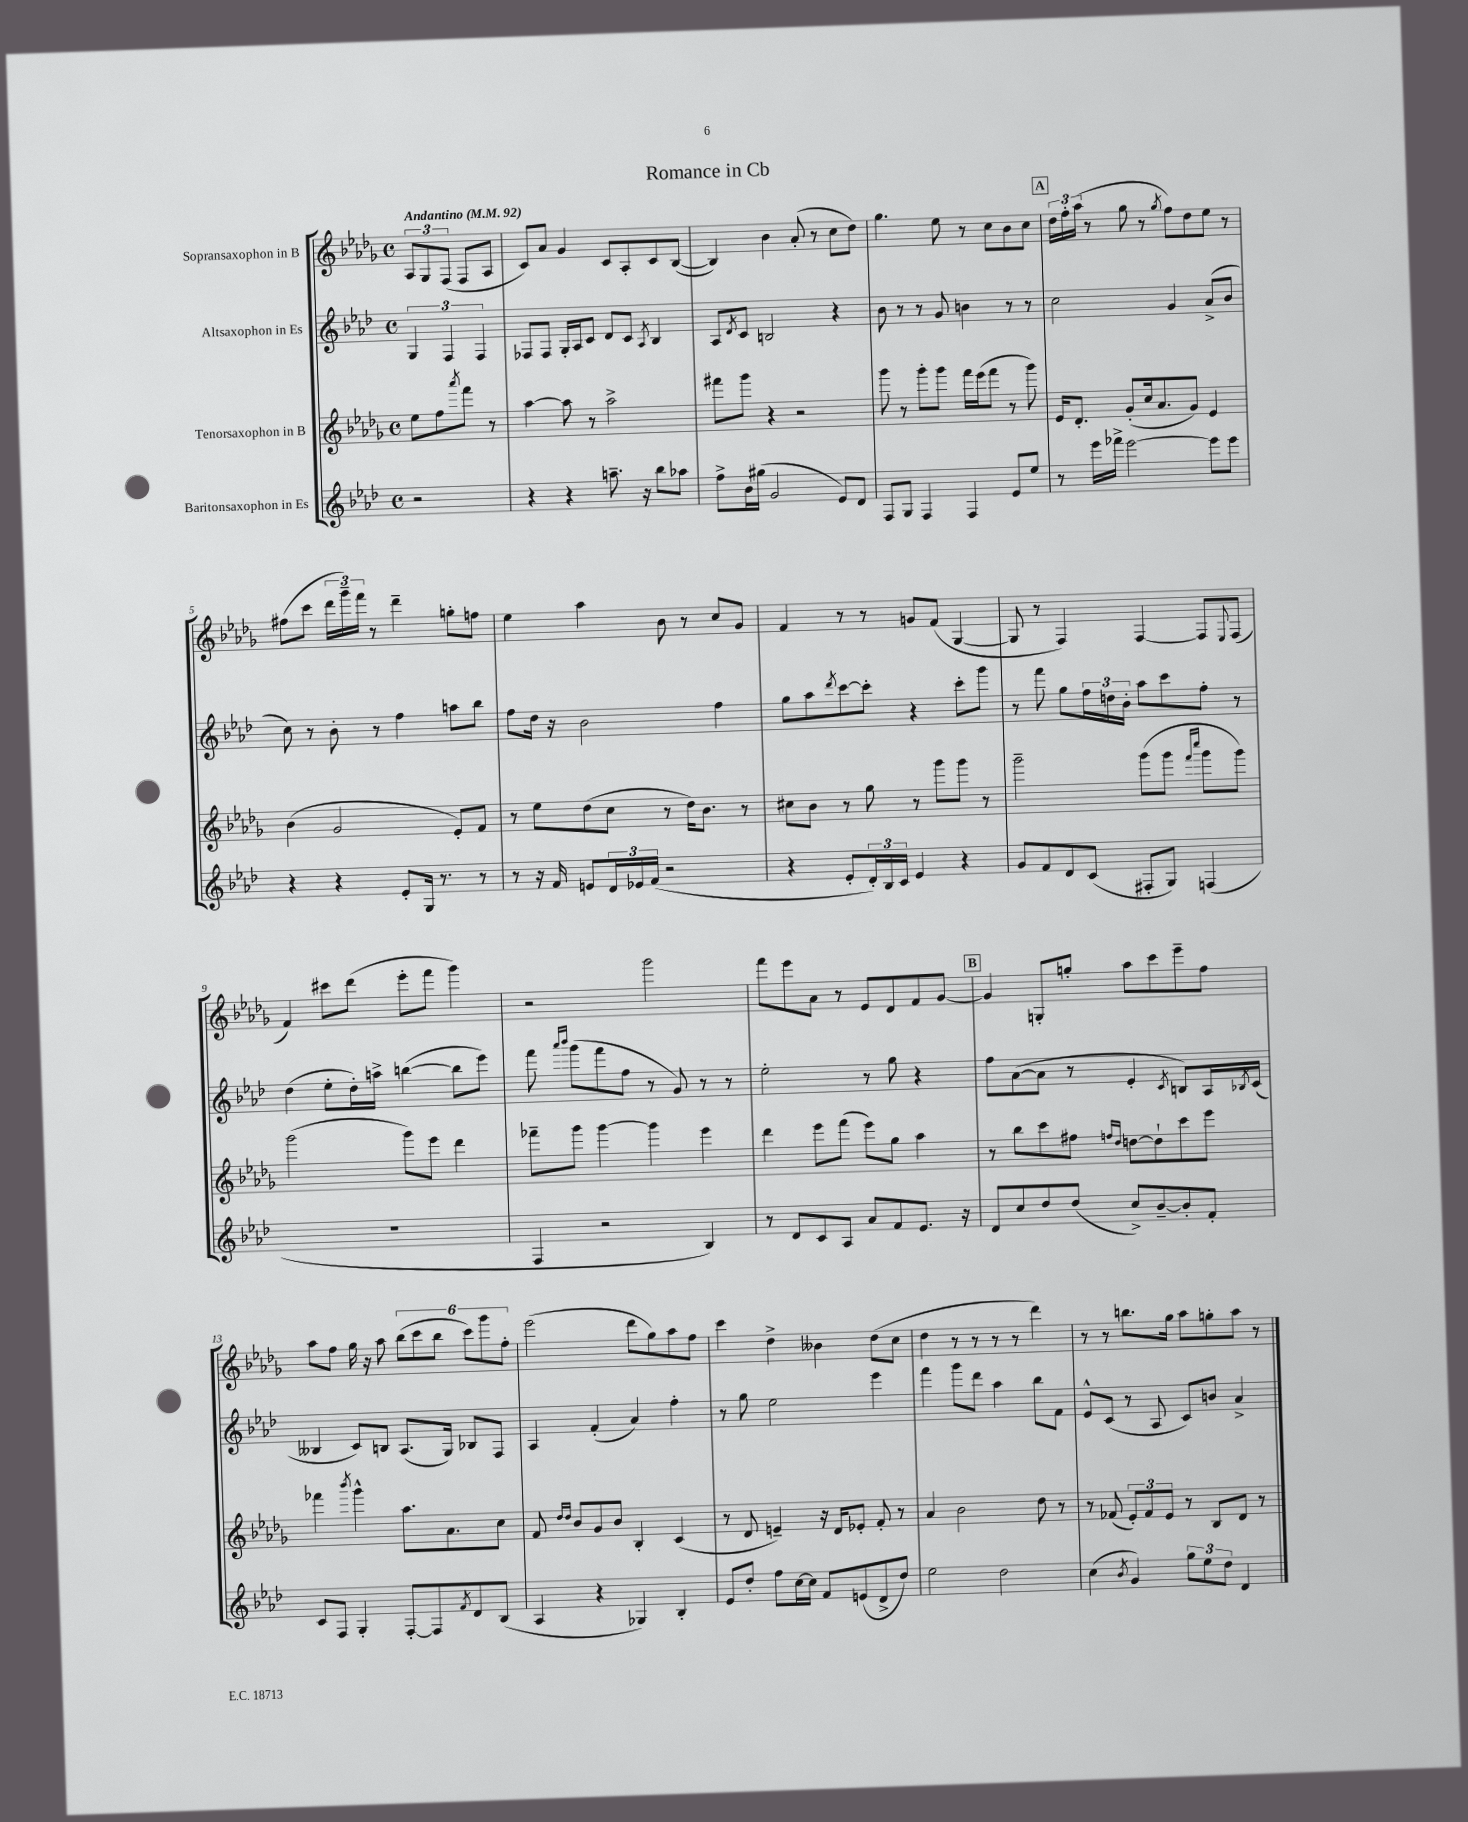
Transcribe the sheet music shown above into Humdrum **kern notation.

**kern	**kern	**kern	**kern
*part4	*part3	*part2	*part1
*staff4	*staff3	*staff2	*staff1
*I"Baritonsaxophon in Es	*I"Tenorsaxophon in B	*I"Altsaxophon in Es	*I"Sopransaxophon in B
*clefG2	*clefG2	*clefG2	*clefG2
*k[b-e-a-d-]	*k[b-e-a-d-g-]	*k[b-e-a-d-]	*k[b-e-a-d-g-]
*M4/4	*M4/4	*M4/4	*M4/4
*met(c)	*met(c)	*met(c)	*met(c)
*MM92	*MM92	*MM92	*MM92
=	=	=	=
!	!	!	!LO:TX:a:B:t=Andantino
2r	8ee-\L	6G/	12A-/L
.	.	.	12G-/
.	8ff\	.	.
.	.	6F/	(12F/J
.	8qaaa-/	.	.
.	8fff\J	.	8F/L
.	.	6F/	.
.	8r	.	8A-/J
=1	=1	=1	=1
4r	[4aa-\	8F-X/L	8c/L)
.	.	8F-/J	8a-/J
4r	8aa-\]	16G'/LL	4g-/
.	.	16A-/J	.
.	8r	8c/J	.
8.aan~\	2aa-^\	8d-/L	8c/L
.	.	8c/J	8A-'/
16r	.	.	.
.	.	8qA-/	.
8bb-\L	.	4B-/	8c/
8aa-X\J	.	.	([8B-/J
=2	=2	=2	=2
8ff^\L	8fff#X\L	8A-/L	4B-/])
.	.	8qd-/	.
16b-\L	8ggg-\J	8c/J	.
(16gg#X\JJ	.	.	.
2g/	4r	2Bn/	4b-\
.	2r	.	(8a-'/
.	.	.	8r
8e-/L)	.	4r	8cc\L
8d-/J	.	.	8dd-\J)
=3	=3	=3	=3
8F/L	8ggg-\	8b-\	4.gg-\
8G/J	8r	8r	.
4F/	8ggg-'\L	8r	.
.	8ggg-\J	8g/	8ee-\
4F/	16fff\LL	4bn\	8r
.	(16eee-\J	.	.
.	8fff\J	.	8cc\L
8e-/L	8r	8r	8b-\
8ee-/J	8ggg-\)	8r	8cc\J
!!LO:REH:place=s1:t=A
=4	=4	=4	=4
8r	16e-/KL	2cc\	24dd-\LL
.	.	.	24ff'\
.	8.d-'/J	.	.
.	.	.	(24aa-\JJ
16eee-\LL	.	.	8r
16fff-X^\JJ	.	.	.
[2eee-\	(8g-'/L	.	8gg-\
.	16cc/k	.	8r
.	8.a-/	.	.
.	.	.	8qgg-/
.	.	4g/	8ff\L)
.	8g-/J)	.	8dd-\
8eee-\L]	4e-/	(8a-^/L	8ee-\J
8eee-\J	.	8b-/J	8r
!!LO:LB:g=z
=5	=5	=5	=5
4r	(4b-\	8cc\)	(8ff#X\L
.	.	8r	8ccc\J
4r	2g-/	8b-'\	24ddd-\LL
.	.	.	24ggg-~\)
.	.	.	24fff\JJ
.	.	8r	8r
8e-'/L	.	4ff\	4ddd-~\
16G/Jk	.	.	.
8.r	.	.	.
.	8e-'/L)	8aan\L	8ggn'\L
8r	8f/J	8bb-\J	8ffn\J
=6	=6	=6	=6
8r	8r	8ff\L	4ee-\
16r	8ee-\L	16dd-\Jk	.
16f/	.	16r	.
8en/L	(8dd-\	2b-\	4aa-\
24d-/L	8cc\J	.	.
24e-X/	.	.	.
(24f/JJ	.	.	.
2r	8r	.	8b-\
.	16dd-\KL)	.	8r
.	8.b-\J	.	.
.	.	4ff\	8cc/L
.	8r	.	8g-/J
=7	=7	=7	=7
4r	8cc#X\L	8gg\L	4f/
.	8b-\J	8aa-\	.
.	.	8qddd-/	.
8e-'/L	8r	[8ccc\	8r
24d-'/L)	8gg-\	8ccc'\J]	8r
24B-/	.	.	.
24c/JJ	.	.	.
4e-/	8r	4r	8gn/L
.	8ggg-\L	.	(8f/J
4r	8ggg-\J	8ccc'\L	[4G-/
.	8r	8ggg\J	.
=8	=8	=8	=8
8g/L	2ggg-~\	8r	8G-/]
8f/	.	8fff\	8r
8d-/	.	8gg\L	4F/)
(8c/J	.	24ff\L	.
.	.	24ddn\	.
.	.	24b-'\JJ	.
8F#X'/L	(8ggg-\L	8aa-\L	[4F/
8G/J)	8ggg-\J	8ccc\	.
.	16qqfff/LL	.	.
.	16qqcccc/JJ	.	.
(4Fn/	8ggg-\L	8ff'\J	8F/L]
.	.	.	8qqE-/
.	8ggg-\J)	8r	(8F/J
!!LO:LB:g=z
=9	=9	=9	=9
1r	(2ggg-\	(4dd-\	4f/)
.	.	8ee-'\L	8ccc#X\L
.	.	16dd-'\L)	(8ddd-\J
.	.	16aan^\JJ	.
.	8ggg-\L)	([4bbn\	8eee-'\L
.	8eee-\J	.	8fff\J
.	4ddd-\	8bb\L]	4ggg-\)
.	.	8eee-\J)	.
=10	=10	=10	=10
4F/	8fff-X~\L	8fff\	2r
.	.	16qqaaa-/LL	.
.	.	16qqbbb-/JJ	.
.	8ggg-\J	(8ggg\L	.
2r	[4ggg-\	8fff\	.
.	.	8ff\J	.
.	4ggg-\]	8r	2ggg-\
.	.	8g/)	.
4B-/)	4eee-\	8r	.
.	.	8r	.
=11	=11	=11	=11
8r	4ddd-\	2ee-'\	8fff\L
8d-/L	.	.	8eee-\
8c/	8eee-\L	.	8a-\J
8A-/J	(8fff\J	.	8r
8a-/L	8eee-\L)	8r	8e-/L
8f/	8gg-\J	8gg\	8d-/
8.e-/J	4aa-\	4r	8f/
.	.	.	[8g-/J
16r	.	.	.
!!LO:REH:place=s1:t=B
=12	=12	=12	=12
8d-/L	8r	8ff\L	4g-/]
8cc/	8bb-\L	([8a-\	.
8dd-/	8ccc\	8a-\J]	8Gn'/L
(8dd-/J	8ff#X\J	8r	8ggn'/J
.	16qqffn/LL	.	.
.	16qqdd-/JJ	.	.
8cc^/L)	[8ddn\L	4e-'/	8aa-\L
[8b-~/	8dd`\]	.	8ccc\
.	.	8qc/	.
8b-'/]	8ccc\	8Bn/L)	8eee-~\
8f'/J	8eee-\J	16A-/L	8ff\J
.	.	8qB-X/	.
.	.	(16c/JJ	.
!!LO:LB:g=z
=13	=13	=13	=13
8c/L	4fff-X\	4B--X/	8aa-\L
8F/J	.	.	8ff\J
.	8qbbb-/	.	.
4G'/	4ggg-^^\	8c/L)	16gg-\
.	.	.	16r
.	.	8Bn/J	8aa-\
[8F'/L	8.aa-\L	(8.A-/L	(12bb-\L
.	.	.	12ccc\
8F/]	.	.	.
.	.	.	12bb-\J
.	8.a-\	16G/Jk)	.
8qf/	.	.	.
8d-/	.	8B-X/L	12ccc\L)
.	.	.	12ggg-\
(8B-/J	8cc\J	8F/J	.
.	.	.	12ff'\J
=14	=14	=14	=14
4A-/	8f/	4A-/	(2eee-\
.	16qqdd-/LL	.	.
.	16qqdd-/JJ	.	.
.	8b-/L	.	.
4r	8g-/	(4f'/	.
.	8b-/J	.	.
4G-X/)	4B-'/	4a-/)	8ddd-\L
.	.	.	8gg-\)
4B-'/	(4c/	4ff'\	8aa-\
.	.	.	8ff\J
=15	=15	=15	=15
8e-/L	8r	8r	4ccc\
8dd-'/J	8d-/	8gg\	.
8ff\L	4en~/)	2ee-\	4dd-^\
[16cc\L	.	.	.
16cc\JJ]	.	.	.
8f/L	16r	.	4b--X\
.	16d-/KL	.	.
(8en/	8e-X'/J	.	.
8d-^/	8f'/	4eee-\	(8dd-\L
8dd-/J)	8r	.	8cc\J
=16	=16	=16	=16
2ee-\	4a-/	4fff\	4dd-\
.	2b-\	8ggg\L	8r
.	.	8ddd-\J	8r
2dd-\	.	4aa-\	8r
.	.	.	8r
.	8dd-\	8bb-\L	4ddd-\)
.	8r	8f\J	.
=17	=17	=17	=17
(4cc\	8r	8e-^^/L	8r
.	(8f-X/	(8c/J	8r
8qb-/	.	.	.
4g/)	12e-'/L)	8r	8.bbn\L
.	12f-/	.	.
.	.	8A-/	.
.	12e-/J	.	.
.	.	.	16gg-\Jk
12gg\L	8r	8c/L)	8aa-\L
12ee-\	.	.	.
.	8B-/L	8bn/J	8ggn'\
12dd-\J	.	.	.
4d-/	8d-/J	4a-^/	8aa-\J
.	8r	.	8r
==	==	==	==
*-	*-	*-	*-
